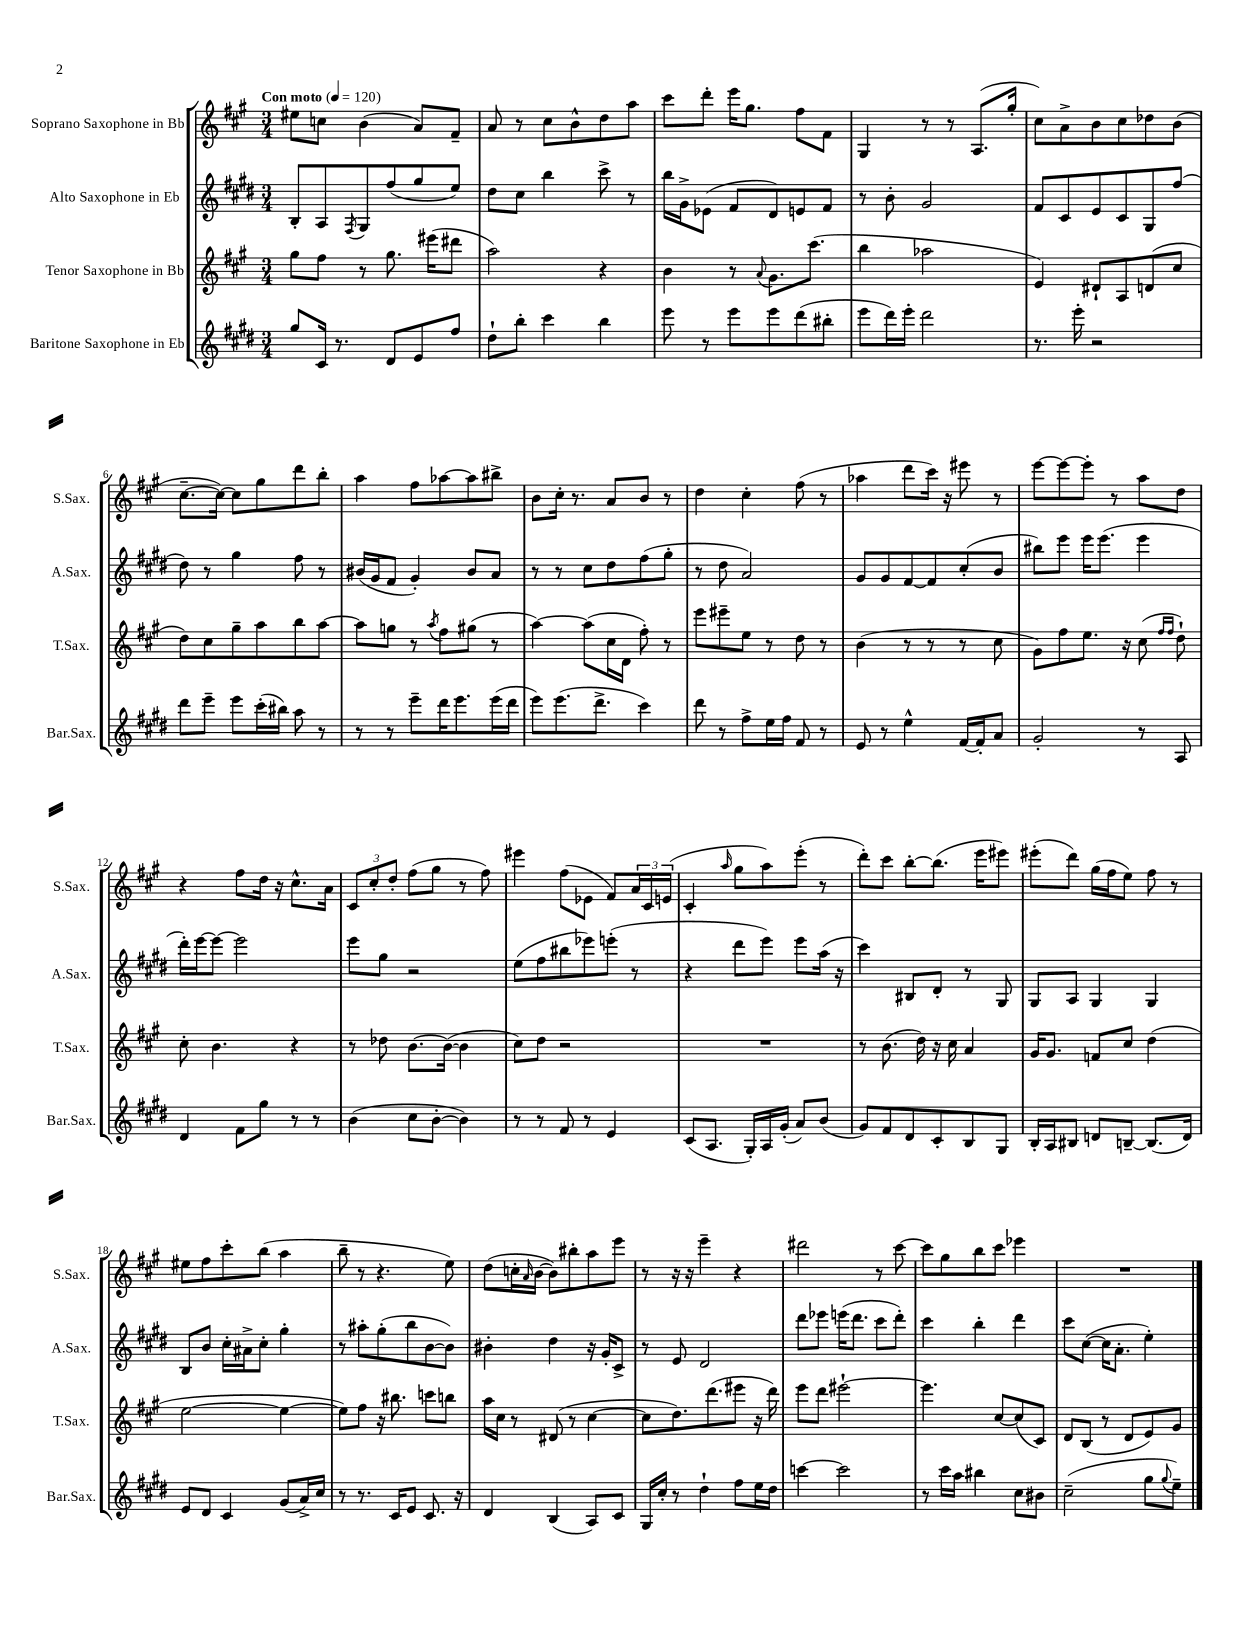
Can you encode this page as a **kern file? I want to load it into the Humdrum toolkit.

**kern	**kern	**kern	**kern
*staff4	*staff3	*staff2	*staff1
*clefG2	*clefG2	*clefG2	*clefG2
*k[f#c#g#d#]	*k[f#c#g#]	*k[f#c#g#d#]	*k[f#c#g#]
*M3/4	*M3/4	*M3/4	*M3/4
*MM120	*MM120	*MM120	*MM120
8gg#/L	8gg#\L	8B'/L	8ee#\L
16c#/Jk	8ff#\J	8A/	8cc\J
8.r	.	.	.
.	.	8qF#/	.
.	8r	8G#/	(4b\
8d#/L	8.gg#\	(8ff#/	.
8e/	.	8gg#/	8a/L)
.	(16eee#\LK	.	.
8ff#/J	8ddd#\J	8ee/J)	8f#~/J
=	=	=	=
8dd#`\L	2aa\)	8dd#\L	8a/
8bb'\J	.	8cc#\J	8r
4ccc#\	.	4bb\	8cc#\L
.	.	.	8b^^\
4bb\	4r	8ccc#^\	8dd\
.	.	8r	8aa\J
=	=	=	=
8eee\	4b\	16bb\LL	8ccc#\L
.	.	16g#^\J	.
8r	.	(8e-\J	8ddd'\J
8eee\L	8r	8f#/L	16eee\LK
.	.	.	8.gg#\J
.	8qqa/	.	.
8eee\	8.g#\L	8d#/)	.
(8ddd#\	.	8e/	8ff#\L
.	(8.ccc#\J	.	.
8bb#'\J	.	8f#/J	8f#\J
=	=	=	=
8eee\L	4bb\	8r	4G#/
16ddd#\L)	.	8b'\	.
16eee'\JJ	.	.	.
2ddd#\	2aa-\	2g#/	8r
.	.	.	8r
.	.	.	(8.A/L
.	.	.	16gg#'/Jk
=	=	=	=
8.r	4e/)	8f#/L	8cc#\L)
.	.	8c#/	8a^\
16eee'\	.	.	.
2r	8d#`/L	8e/	8b\
.	8A/	8c#/	8cc#\
.	(8d/	8G#/	8dd-\
.	8cc#/J	(8ff#/J	(8b\J
=	=	=	=
8ddd#\L	8dd\L)	8dd#\)	[8.cc#~\L
8eee~\J	8cc#\	8r	.
.	.	.	16cc#\_Jk)
8eee\L	8gg#~\	4gg#\	8cc#\]L
(16ccc#'\L	8aa\	.	8gg#\
16bb#\JJ)	.	.	.
8aa\	8bb\	8ff#\	8ddd\
8r	[8aa\J	8r	8bb'\J
=	=	=	=
8r	8aa\]L	(16b#/LL	4aa\
.	.	16g#/J	.
8r	8gg\J	8f#/J	.
8eee~\L	8r	4g#'/)	8ff#\L
.	8qaa/	.	.
16ddd#\K	8ff#\L	.	[8aa-\
8.eee\	.	.	.
.	(8gg#\J	8b#/L	8aa-\]
(16eee\L	8r	8a/J	8bb#^\J
16ddd#\JJ	.	.	.
=	=	=	=
8eee\L)	[4aa\)	8r	8b\L
(8.eee\	.	8r	16cc#'\Jk
.	.	.	8.r
.	(8aa\]L	8cc#\L	.
8.ddd#^\J	.	.	.
.	16cc#\L	8dd#\	8a/L
.	16d\JJ	.	.
4ccc#\)	8ff#'\)	(8ff#\	8b/J
.	8r	8gg#'\J	8r
=	=	=	=
8ddd#\	8eee\L	8r	4dd\
8r	8eee#~\	8dd#\	.
8ff#^\L	8ee\J	2a/)	4cc#'\
16ee\L	8r	.	.
16ff#\JJ	.	.	.
8f#/	8dd\	.	(8ff#\
8r	8r	.	8r
=	=	=	=
8e/	(4b\	8g#/L	4aa-\
8r	.	8g#/	.
4ee^^\	8r	[8f#/	8ddd\L
.	8r	8f#/]	16ccc#\Jk)
.	.	.	16r
[16f#/LL	8r	(8cc#'/	8eee#\
16f#'/]J	.	.	.
8a/J	8cc#\	8b/J	8r
=	=	=	=
2g#'/	8g#\L)	8bb#\L)	[8eee\L
.	8ff#\	8eee\J	8eee\_
.	8.ee\J	16eee\LK	8eee'\]J
.	.	(8.eee\J	.
.	.	.	8r
.	16r	.	.
8r	(8cc#\	4eee\	8aa\L
.	16qqff#/LL	.	.
.	16qqff#/JJ	.	.
8A/	8dd`\)	.	8dd\J
=	=	=	=
4d#/	8cc#'\	16ddd#'\LL)	4r
.	.	[16eee\J	.
.	4.b\	8eee\_J	.
8f#\L	.	2eee\]	8ff#\L
8gg#\J	.	.	16dd\Jk
.	.	.	16r
8r	4r	.	8.cc#^^\L
8r	.	.	.
.	.	.	16a\Jk
=	=	=	=
(4b\	8r	8eee\L	12c#/L
.	.	.	12cc#'/
.	8dd-\	8gg#\J	.
.	.	.	12dd'/J
8cc#\L	[8.b\L	2r	(8ff#\L
[8b'\J	.	.	8gg#\J
.	(16b\_Jk	.	.
4b\])	4b\]	.	8r
.	.	.	8ff#\)
=	=	=	=
8r	8cc#\L)	(8ee\L	4eee#\
8r	8dd\J	8ff#\	.
8f#/	2r	8bb#\	(8ff#\L
8r	.	8eee-\)	8e-\J
4e/	.	(8eee'\J	8f#/L)
.	.	8r	24a/L
.	.	.	24c#/
.	.	.	(24e/JJ
=	=	=	=
(8c#/L	2.r	4r	4c#'/
8.A/J	.	.	.
.	.	.	16qqaa/
.	.	8ddd#\L	8gg#\L
16G#'/LL)	.	.	.
16A/	.	8eee\J)	8aa\)
(16g#'/JJ	.	.	.
8a/L)	.	8eee\L	(8eee'\J
(8b/J	.	(16aa\Jk	8r
.	.	16r	.
=	=	=	=
8g#/L)	8r	4ccc#\)	8ddd'\L)
8f#/	(8.b\	.	8ccc#\J
8d#/	.	8B#/L	[8bb'\L
.	16dd\)	.	.
8c#'/	16r	8d#'/J	(8.bb\]J
.	16cc#\	.	.
8B/	4a/	8r	.
.	.	.	16eee\LK
8G#/J	.	8G#/	8eee#\J)
=	=	=	=
16B'/LL	16g#/LK	8G#/L	(8eee#'\L
16A/J	8.g#/J	.	.
8B#/J	.	8A/J	8ddd\J)
8d/L	8f/L	4G#/	(16gg#\LL
.	.	.	16ff#\J
[8B~/J	8cc#/J	.	8ee\J)
(8.B/]L	(4dd\	4G#/	8ff#\
.	.	.	8r
16d/Jk)	.	.	.
=	=	=	=
8e/L	[2ee\	8B/L	8ee#\L
8d#/J	.	8b/J	8ff#\
4c#/	.	16cc#'\LL	8ccc#'\
.	.	16a#^\J	.
.	.	8cc#'\J	(8bb\J
(8g#/L	4ee\_	4gg#'\	4aa\
16a^/L)	.	.	.
16cc#/JJ	.	.	.
=	=	=	=
8r	8ee\]L)	8r	8bb~\
8.r	8ff#\J	8aa#'\L	8r
.	16r	(8gg#'\	4.r
16c#/LK	8.bb#\	.	.
8e/J	.	8bb\	.
8.c#/	8ccc\L	[8b\	.
.	8bb\J	8b\]J)	8ee\)
16r	.	.	.
=	=	=	=
4d#/	16aa\LL	4b#'\	(8dd\L
.	16cc#\JJ	.	.
.	8r	.	16cc'\L
.	.	.	16qqa/
.	.	.	[16b\JJ
(4B/	(8d#/	4dd#\	8b\]L)
.	8r	.	8bb#'\
8A/L)	[4cc#\	16r	8aa\
.	.	16g#'/LK	.
8c#/J	.	8c#^/J	8eee\J
=	=	=	=
16G#/LL	8cc#\]L	8r	8r
16cc#'/JJ	.	.	.
8r	8.dd\)	8e/	16r
.	.	.	16r
4dd#`\	.	2d#/	4eee~\
.	(8.ddd\	.	.
8ff#\L	8eee#\J	.	4r
16ee\L	16r	.	.
16dd#\JJ	16ddd\)	.	.
=	=	=	=
[4ccc\	8eee\L	8ddd#\L	2ddd#\
.	8ddd\J	8eee-\J	.
2ccc\]	[2eee#`\	(16eee\LK	.
.	.	8.ddd#\J	.
.	.	8ccc#\L	8r
.	.	8ddd#'\J)	[8ccc#\
=	=	=	=
8r	4.eee#\]	4ccc#\	8ccc#\]L
16ccc#\LL	.	.	8gg#\
16aa\JJ	.	.	.
4bb#\	.	4bb'\	8bb\
.	[8cc#/L	.	8ccc#\J
8cc#\L	(8cc#/]	4ddd#\	4eee-\
8b#\J	8c#/J)	.	.
=	=	=	=
(2cc#~\	8d/L	8ccc#\L	2.r
.	(8B/J	([8cc#\J	.
.	8r	16cc#\]LK	.
.	.	8.a'\J	.
.	8d/L	.	.
8gg#\L	8e/)	4ee'\)	.
8qqgg#/	.	.	.
8ee~\J)	8g#/J	.	.
==	==	==	==
*-	*-	*-	*-
